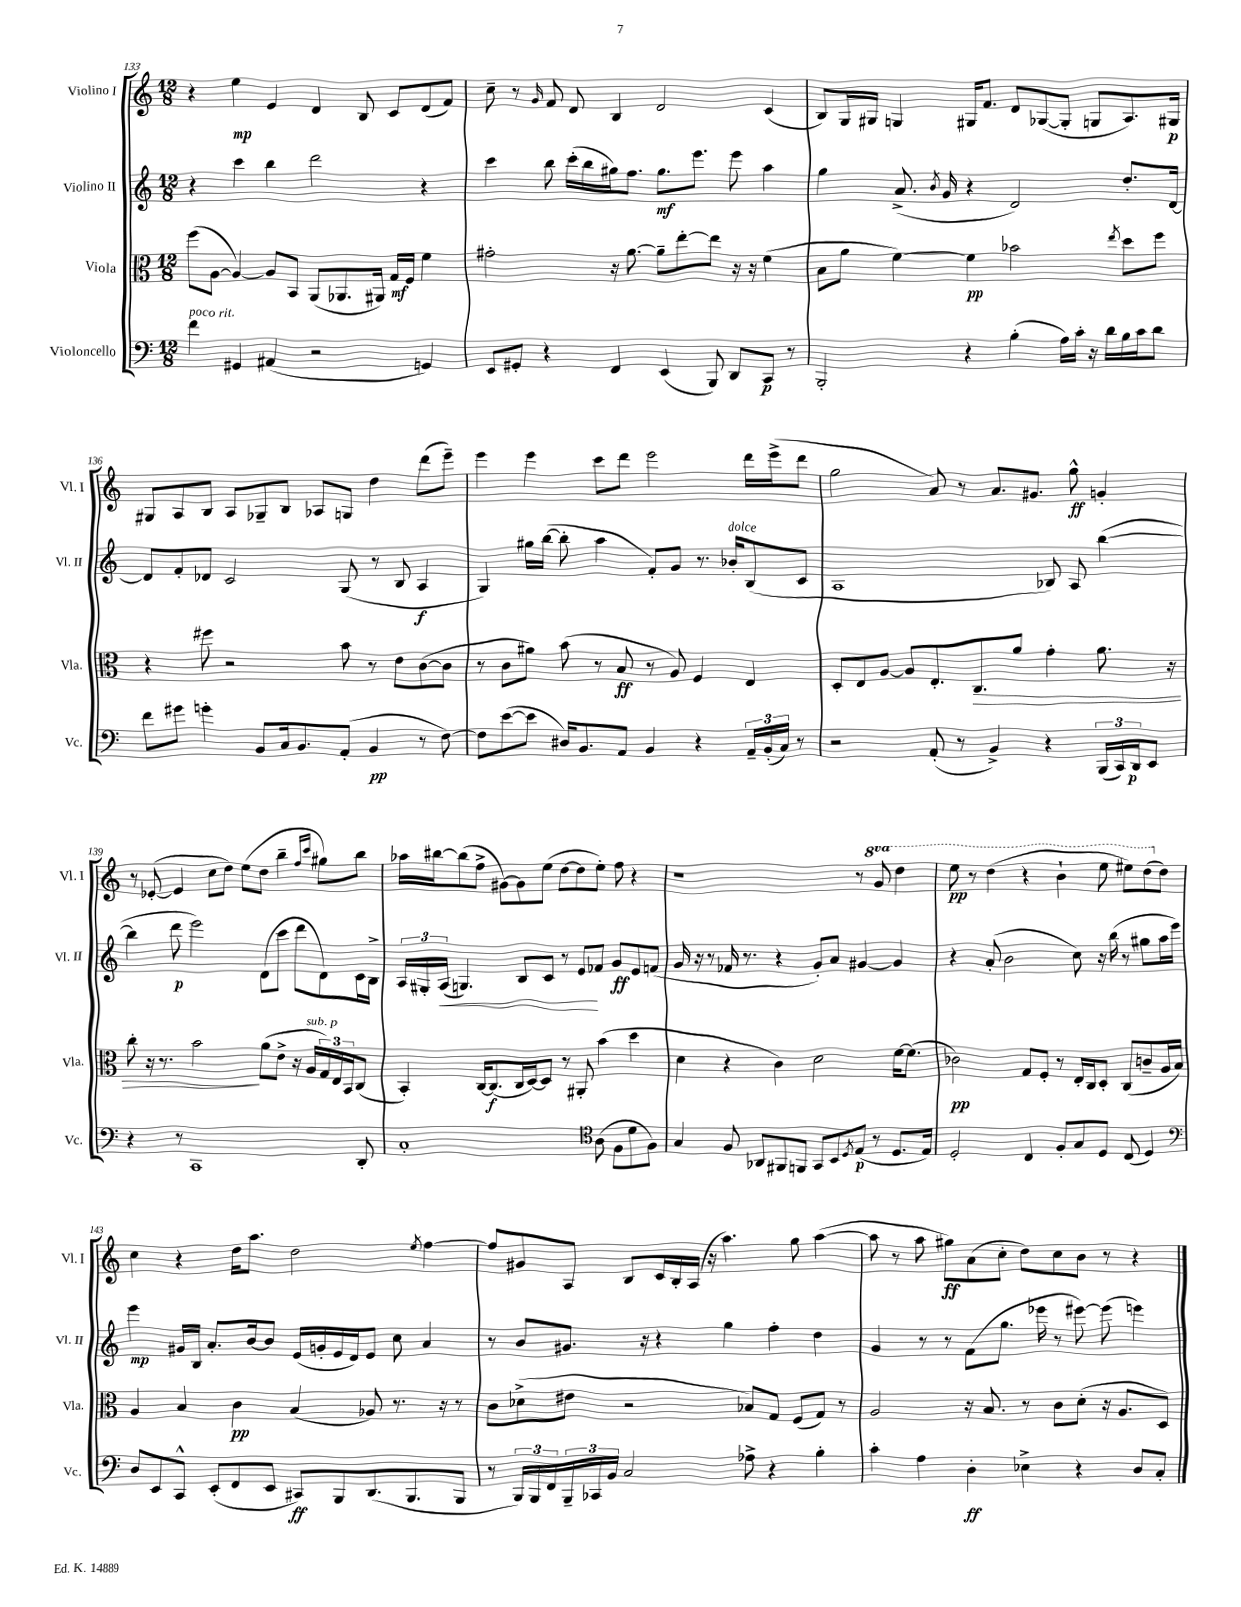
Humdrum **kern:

**kern	**kern	**kern	**kern
*staff4	*staff3	*staff2	*staff1
*clefF4	*clefC3	*clefG2	*clefG2
*k[]	*k[]	*k[]	*k[]
*M12/8	*M12/8	*M12/8	*M12/8
4f\	(8ff\L	4r	4r
.	[8A\J	.	.
4GG#/	4A/_)	4ccc\	4ee\
(4AA#/	8A/]L	4bb\	4e/
.	8BB/J	.	.
2r	(8AA/L	2ddd\	4d/
.	8.AA-/	.	.
.	.	.	8B/
.	16AA#/Jk)	.	.
.	16G/LL	.	8c/L
.	16F/JJ	.	.
4GG/)	4f\	4r	(8d/
.	.	.	8f/J)
=	=	=	=
8EE/L	2g#'\	4ccc\	8cc~\
8GG#'/J	.	.	8r
.	.	.	16qqg/
4r	.	8bb\	8f/
.	.	(16ccc'\LL	8d/
.	.	16bb\	.
4FF/	16r	16gg#\J)	4B/
.	[8.a\	8.ff\J	.
(4EE/	8a~\]L	8.gg#\L	2d/
.	[8ee'\	.	.
.	.	8.eee\J	.
8BBB/)	8ee\]J	.	.
8DD/L	16r	8eee\	.
.	16r	.	.
8CC/J	(4f\	4aa\	(4c/
8r	.	.	.
=	=	=	=
2BBB'/	8B\L	4gg\	8B/L)
.	8a\J	.	16G/L
.	.	.	16G#/JJ
.	[4f\)	(8.a^/	4G/
.	.	8qb/	.
.	.	16g/	.
4r	4f\]	4r	16G#/LK
.	.	.	8.f/J
(4B'\	2b-\	2d/)	8d/L
.	.	.	([8G-/
16A\LL)	.	.	8G-'/]J
16c'\JJ	.	.	.
16r	.	.	8G/L
16d\LL	.	.	.
.	8qee/	.	.
16B\	8dd\L	8.dd'/L	8.A/)
16c\J	.	.	.
8d\J	8ff\J	.	.
.	.	[16d/Jk	16G#/Jk
=	=	=	=
8f\L	4r	8d/]L	8G#/L
8g#\J	.	8f'/	8A/
4g'\	8ff#\	8d-/J	8B/J
.	2r	2c/	8A/L
8BB/L	.	.	8G-~/
16C/k	.	.	8B/J
8.BB/	.	.	.
.	.	.	8A-/L
(8AA'/J	8b\	(8G/	8G/J
4BB/	8r	8r	4dd\
.	8e\L	8B/	.
8r	([8c\	4A/	(8ddd\L
[8F\)	8c\]J	.	8eee~\J)
=	=	=	=
8F\]L	8r	4G/)	4eee\
([8e\	8c\L	.	.
8e\]J	8a#\J)	16gg#\LL	4eee\
.	.	([16bb\JJ	.
16D#/LK)	(8b\	8bb'\]	.
8.BB/	.	.	.
.	8r	4aa\	8ccc\L
8AA/J	8B/	.	8ddd\J
4BB/	8r	8f'/L)	2eee\
.	8A/)	8g/J	.
4r	4F/	8.r	.
.	.	16b-'/LK	.
24AA~/LL	4E/	(8B/	16ddd\LL
(24BB'/	.	.	.
.	.	.	(16eee^\J
24C/JJ)	.	.	.
8r	.	8c/J	8ddd\J
=	=	=	=
2r	8D'/L	1A	2gg\
.	8E/	.	.
.	[8A/J	.	.
.	8A/]L	.	.
(8AA'/	8.E'/	.	8a/)
8r	.	.	8r
.	8.C/	.	.
4BB^/)	.	.	8.a/L
.	8a/J	.	.
.	.	.	8.g#/J
4r	4g'\	8B-/)	.
.	.	8A/	8gg^^\
(24BBB/LL	8.a\	([4bb\	4g'/
24CC/)	.	.	.
24DD/J	.	.	.
8EE/J	.	.	.
.	16r	.	.
=	=	=	=
4r	8cc'\	4bb\]	8r
.	16r	.	([8e-'/
.	8.r	.	.
8r	.	8ddd\	4e-/]
1CC	2b\	2eee\)	.
.	.	.	8cc\L
.	.	.	8dd\J)
.	.	.	(8ee\L
.	(8a\L	(8d\L	8dd\J
.	8e^\J	8ccc\J	4bb~\
.	16r	8ddd\L	.
.	16A/LL	.	.
.	.	.	16qqff/LL
.	.	.	16qqccc/JJ
.	24G/)	8d\)	8gg#\L)
.	24E/	.	.
.	24BB/J	.	.
8DD'/	(8C/J	16c\L	8bb\J
.	.	16B^\JJ	.
=	=	=	=
1C'	4BB'/)	24A/LL	16aa-\LL
.	.	24G#'/	.
.	.	.	[16bb#\J
.	.	(24A/JJ	.
.	.	4.G/)	(8bb#\]
.	[16C/LK	.	8ff^\J
.	(8.C/]	.	.
.	.	.	[8g#\L)
.	16C/L	8B/L	8g#\]
.	[16D/J)	.	.
.	8D/]J	8c/J	(8ee\J
.	8r	8r	[8dd\L
.	8AA#'/	8e/L	8dd\]
*clefC4	*	*	*
(8A\	(4b\	8f-/J	8ee'\J)
8F\L	.	8g/L	8ff\
8d\	4dd\	8e/	4r
8F\J)	.	(8f/J	.
=	=	=	=
4G/	4d\	16g/	1r
.	.	16r	.
.	.	8r	.
8F/	4r	16f-/	.
.	.	8.r	.
8AA-/L	.	.	.
8FF#/	4c\)	4r	.
8FF/J	.	.	.
8GG/L	2d\	8g'/L)	.
8BB/	.	8a/J	.
8qD/	.	.	.
(8E/J	.	[4g#/	8r
8r	.	.	8gg/
8.D/L	[16f\LK	4g#/]	4ddd\
.	(8.f\]J	.	.
16E/Jk)	.	.	.
=	=	=	=
2D'/	2c-\)	4r	8eee\
.	.	.	8r
.	.	(8a'/	(4ddd\
.	.	2b\	.
4C/	8G/L	.	4r
.	8F'/J	.	.
8F'/L	8r	.	4bb`\
8G/	16E'/LL	8cc\)	.
.	16C/J	.	.
8D/J	8D'/J	16r	8eee\
.	.	(16bb\	.
(8C/	(8C/L	8r	8eee#\L)
4D/)	8c~/	8gg#\L	(8ddd\
.	16A/L	16aa\L	8dd\J)
.	16B/JJ)	16eee\JJ)	.
=	=	=	=
*clefF4	*	*	*
8D/L	4A/	4eee\	4cc\
8EE/	.	.	.
8CC^^/J	4B/	16g#/LL	4r
.	.	16B/JJ	.
(8EE'/L	.	8.a'/L	.
8FF/	4c\	.	16dd\LK
.	.	[16b/k	8.aa\J
8EE/J	.	8b/]J	.
8CC#/L)	(4B/	(16e/LL	2dd\
.	.	16g'/	.
8BBB/	.	16e/	.
.	.	16d/J)	.
(8.DD/	8A-/)	8e/J	.
.	8.r	8cc\	.
8.BBB/	.	.	.
.	.	.	8qee/
.	.	4a/	[4ff\
.	16r	.	.
8BBB/J	8r	.	.
=	=	=	=
8r	8c\L	8r	8ff/]L
24BBB/LL)	(8d-^\	8b/L	8g#/
24BBB/	.	.	.
24FF/	.	.	.
24BBB~/	8e#\J	8.g#/J	8A/J
24CC-/	.	.	.
24BB/JJ	.	.	.
2C/	2r	.	8B/L
.	.	16r	.
.	.	4r	16c/L
.	.	.	16B'/
.	.	.	(16A/JJ
.	.	.	16r
.	.	4gg\	4.aa\)
8A-^\	8B-/L)	.	.
4r	8G/J	4ff'\	.
.	(8F/L	.	8gg\
4B'\	8G/J)	4dd\	([4aa\
.	8r	.	.
=	=	=	=
4c'\	2A/	4g/	8aa\]
.	.	.	8r
4A\	.	8r	8aa\
.	.	8r	8gg#\L)
4D'\	16r	(8f\L	(8a\
.	8.B/	.	.
.	.	8.gg\J	8cc'\J
4E-^\	8r	.	8dd\L)
.	.	16eee-\	.
.	8c\L	8r	8cc\
4r	(8d'\J	[8eee#\)	8b\J
.	16r	(8eee#\]	8r
.	8.A/L	.	.
8D/L	.	4eee\)	4r
8C'/J	8D/J)	.	.
==	==	==	==
*-	*-	*-	*-
